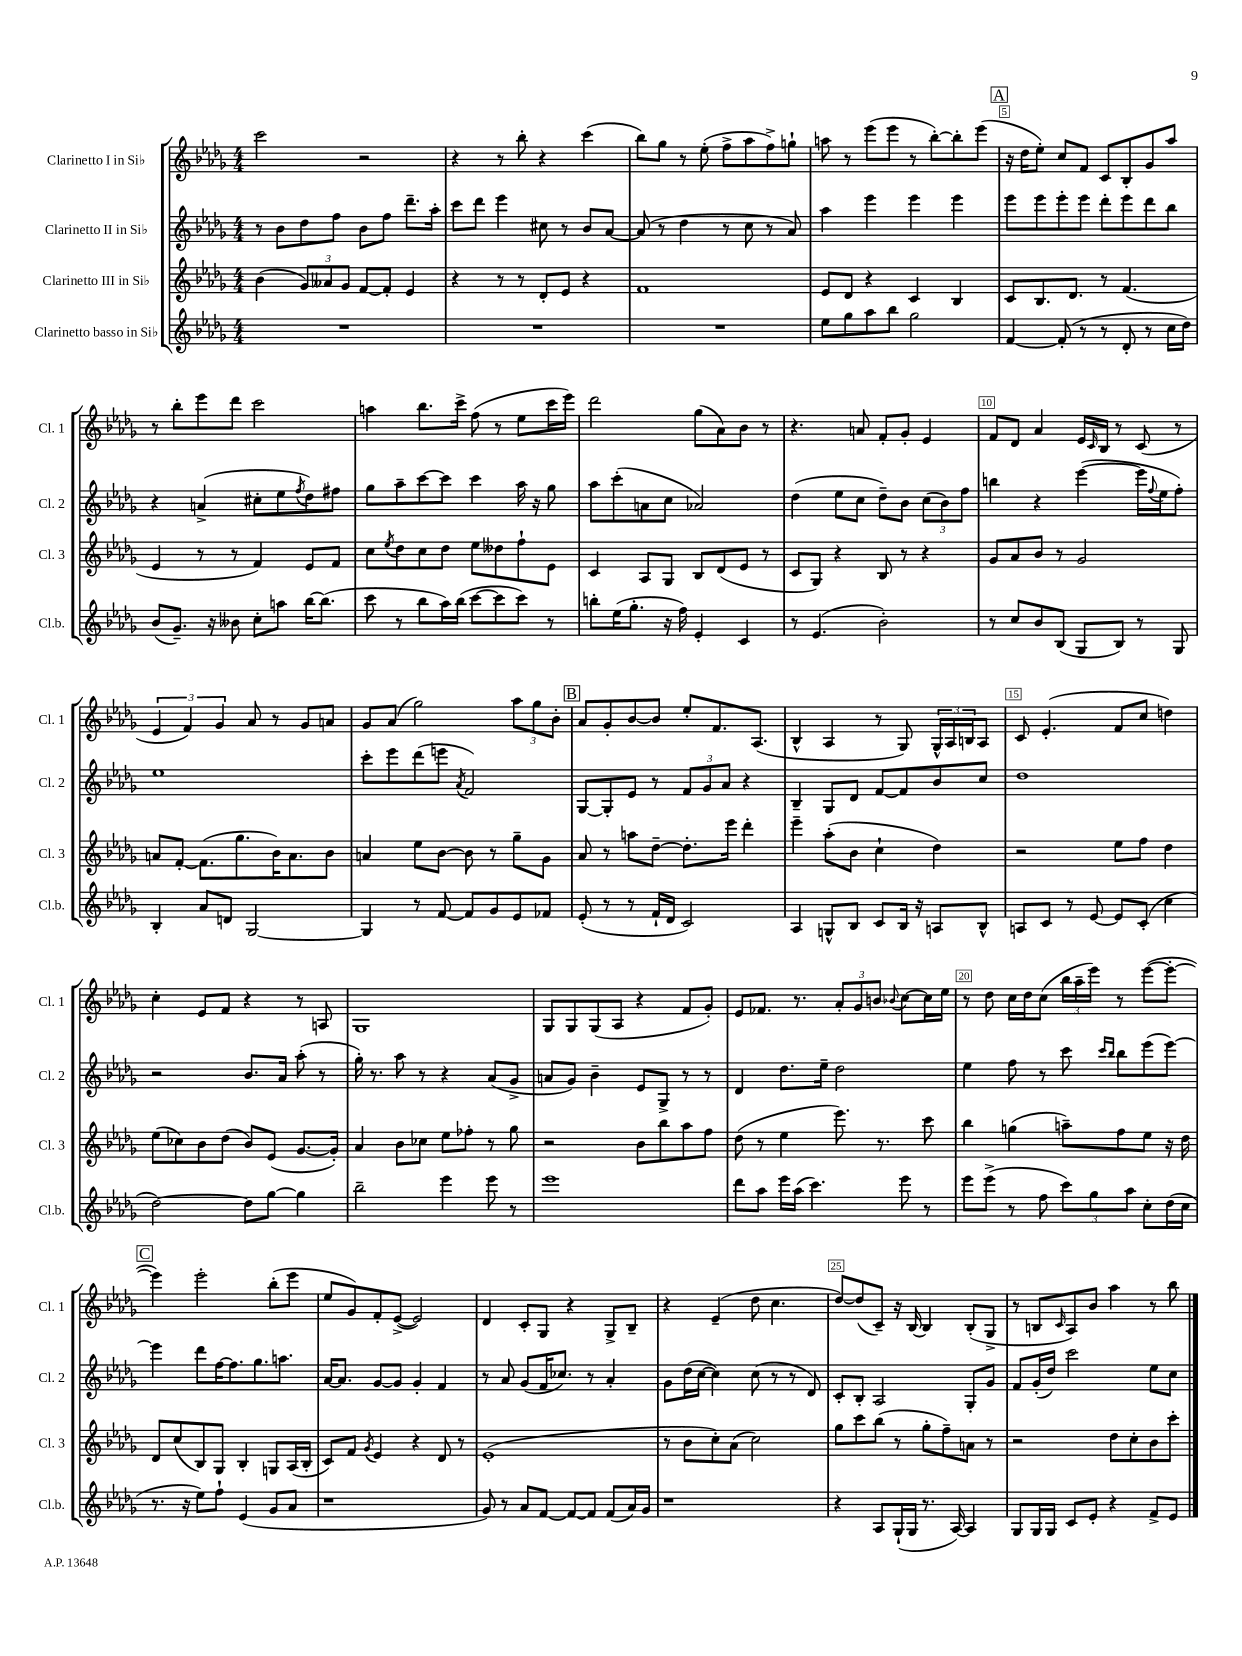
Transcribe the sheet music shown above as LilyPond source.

<<
\new StaffGroup <<
\new Staff = "s0" \with { instrumentName = "Clarinetto I in Sib" shortInstrumentName = "Cl. 1" } {
    \clef treble \key des \major \numericTimeSignature \time 4/4
    c'''2 r2 |
    r4 r8 bes''8-. r4 c'''4( |
    bes''8) ges''8 r8 ees''8-.( f''8-> aes''8 f''8->) g''8-! |
    a''8 r8 ees'''8( ees'''8 r8 bes''8~-.) bes''8-. ees'''8( |
    \mark \markup { \box "A" } r16 des''16 ees''8-.) c''8 f'8 c'8 bes8-. ges'8 aes''8 |
    r8 bes''8-. ees'''8 des'''8 c'''2 |
    a''4 bes''8. c'''16-> f''8( r8 ees''8 c'''16 ees'''16) |
    des'''2 ges''8( aes'8) bes'8 r8 |
    r4. a'8 f'8-. ges'8-. ees'4 |
    f'8 des'8 aes'4 ees'16 \grace { c'16 } bes16 r8 c'8( r8 |
    \tuplet 3/2 { ees'4 f'4) ges'4 } aes'8 r8 ges'8 a'8 |
    ges'8 aes'8( ges''2) \tuplet 3/2 { aes''8 ges''8 bes'8-. } |
    \mark \markup { \box "B" } aes'8 ges'8-. bes'8~ bes'8 ees''8-. f'8. aes8.( |
    bes4-^ aes4 r8 ges8) \tuplet 3/2 { ges16-^ aes16 b16 } aes8 |
    c'8 ees'4.-.( f'8 c''8 d''4) |
    c''4-. ees'8 f'8 r4 r8 a8 |
    ges1 |
    ges8 ges8 ges8( aes8 r4 f'8 ges'8-.) |
    ees'8 fes'8. r8. \tuplet 3/2 { aes'8-. ges'8 b'8 } \appoggiatura { bes'8 } c''8~ c''16 ees''16 |
    r8 des''8 c''16 des''16 c''8( \tuplet 3/2 { bes''16 aes''16-- ees'''16) } r8 ees'''8~( ees'''8~-. |
    \mark \markup { \box "C" } ees'''4) ees'''2-. bes''8-.( ees'''8 |
    ees''8 ges'8) f'8-. ees'8~->( ees'2) |
    des'4 c'8-. ges8 r4 ges8-> bes8-- |
    r4 ees'4--( des''8 c''4. |
    des''8~) des''8( c'8--) r16 bes16~ bes4 bes8-.( ges8-> |
    r8 b8 \grace { c'16 } aes8) bes'8 aes''4 r8 bes''8 \bar "|." |
}
\new Staff = "s1" \with { instrumentName = "Clarinetto II in Sib" shortInstrumentName = "Cl. 2" } {
    \clef treble \key des \major \numericTimeSignature \time 4/4
    r8 bes'8 des''8 f''8 bes'8 f''8 des'''8.-- aes''16-. |
    c'''8 des'''8 ees'''4 cis''8 r8 bes'8 aes'8~ |
    aes'8( r8 des''4 r8 c''8 r8 aes'8) |
    aes''4 ees'''4 ees'''4 ees'''4 |
    \mark \markup { \box "A" } ees'''8 ees'''8 ees'''8-. ees'''8 des'''8-. ees'''8 des'''8 bes''8 |
    r4 a'4->( cis''8-. ees''8 \acciaccatura { f''8 } des''8) fis''8 |
    ges''8 aes''8-- c'''8~ c'''8 c'''4 aes''16 r16 ges''8 |
    aes''8 c'''8-.( a'8 c''8 aes'2) |
    des''4( ees''8 c''8 des''8--) bes'8 \tuplet 3/2 { c''8( bes'8) f''8 } |
    b''4 r4 ees'''4~( ees'''16 \appoggiatura { f''8 } ees''16 f''8-.) |
    ees''1 |
    c'''8-. ees'''8 des'''8( e'''8 \acciaccatura { aes'8 } f'2) |
    \mark \markup { \box "B" } ges8~ ges8-. ees'8 r8 \tuplet 3/2 { f'8 ges'8 aes'8 } r4 |
    bes4-- ges8 des'8 f'8~ f'8 bes'8 c''8 |
    des''1 |
    r2 bes'8. aes'16 aes''8-.( r8 |
    ges''16-.) r8. aes''8 r8 r4 aes'8( ges'8-> |
    a'8 ges'8) bes'4-- ees'8 ges8-> r8 r8 |
    des'4 des''8. ees''16-- des''2 |
    ees''4 f''8 r8 c'''8 \grace { c'''16 bes''16 } bes''8 ees'''8( ees'''8~) |
    \mark \markup { \box "C" } ees'''4 des'''8 f''16~ f''8. ges''8. a''8. |
    aes'16~ aes'8. ges'8~ ges'8 ges'4-. f'4 |
    r8 aes'8 ges'8( f'16 ces''8.) r8 aes'4-. |
    ges'8 des''16( c''16~ c''4) c''8( r8 r8 des'8) |
    c'8-. bes8-. aes2 ges8-. ges'8 |
    f'8 ges'16-.( des''16) c'''2 ees''8 c''8 \bar "|." |
}
\new Staff = "s2" \with { instrumentName = "Clarinetto III in Sib" shortInstrumentName = "Cl. 3" } {
    \clef treble \key des \major \numericTimeSignature \time 4/4
    bes'4( \tuplet 3/2 { ges'8) aeses'8 ges'8 } f'8~ f'8-. ees'4 |
    r4 r8 r8 des'8-. ees'8 r4 |
    f'1 |
    ees'8 des'8 r4 c'4 bes4 |
    \mark \markup { \box "A" } c'8 bes8. des'8. r8 f'4.( |
    ees'4 r8 r8 f'4) ees'8 f'8 |
    c''8 \acciaccatura { ees''8 } des''8 c''8 des''8 ees''8 deses''8 f''8-! ees'8 |
    c'4 aes8 ges8 bes8 des'8( ees'8 r8 |
    c'8 ges8) r4 bes8 r8 r4 |
    ges'8 aes'8 bes'8 r8 ges'2 |
    a'8 f'8~-. f'8.( ges''8. bes'16) a'8. bes'8 |
    a'4 ees''8 bes'8~ bes'8 r8 ges''8-- ges'8 |
    \mark \markup { \box "B" } aes'8 r8 a''8 des''8~-- des''8.-. ees'''16 des'''4-. |
    ees'''4-- aes''8-.( bes'8 c''4-! des''4) |
    r2 ees''8 f''8 des''4 |
    ees''8( ces''8) bes'8 des''8( bes'8) ees'8( ges'8.~ ges'16-.) |
    aes'4 bes'8 ces''8 ees''8 fes''8-. r8 ges''8 |
    r2 bes'8 bes''8 aes''8 f''8 |
    des''8( r8 ees''4 ees'''8.) r8. c'''8 |
    bes''4 g''4( a''8--) f''8 ees''8 r16 des''16 |
    \mark \markup { \box "C" } des'8 c''8( bes8) ges8 bes4-. g8 aes16( bes16-. |
    c'8) f'8 \acciaccatura { ges'8 } ees'4 r4 des'8 r8 |
    ees'1-.( |
    r8 bes'8 c''8-.) aes'8( c''2) |
    ges''8 c'''8 bes''8( r8 ges''8-. f''8--) a'8 r8 |
    r2 des''8 c''8-. bes'8 c'''8-. \bar "|." |
}
\new Staff = "s3" \with { instrumentName = "Clarinetto basso in Sib" shortInstrumentName = "Cl.b." } {
    \clef treble \key des \major \numericTimeSignature \time 4/4
    R1 |
    R1 |
    R1 |
    ees''8 ges''8 aes''8 bes''8 ges''2 |
    \mark \markup { \box "A" } f'4~ f'8-.( r8 r8 des'8-. r8 c''16 des''16) |
    bes'8( ges'8.--) r16 beses'8 c''8-. a''8 bes''16~ bes''8.( |
    c'''8 r8 bes''8 aes''16) bes''16( c'''8~ c'''8 c'''8) r8 |
    b''8-. ees''16( ges''8.-. r16 f''16) ees'4-. c'4 |
    r8 ees'4.( bes'2-.) |
    r8 c''8 bes'8 bes8( ges8 bes8) r8 ges8 |
    bes4-. aes'8 d'8 ges2~ |
    ges4 r8 f'8~ f'8 ges'8 ees'8 fes'8 |
    \mark \markup { \box "B" } ees'8-.( r8 r8 f'16-! des'16 c'2) |
    aes4 g8-^ bes8 c'8 bes16 r16 a8 bes8-^ |
    a8 c'8 r8 ees'8~ ees'8 c'8-.( c''4 |
    des''2~) des''8 ges''8~ ges''4 |
    bes''2-- ees'''4 ees'''8 r8 |
    ees'''1 |
    des'''8 aes''8 ees'''16 aes''16( c'''4.) ees'''8 r8 |
    ees'''8 ees'''8->( r8 f''8 \tuplet 3/2 { c'''8) ges''8 aes''8 } c''8-. des''16( c''16 |
    \mark \markup { \box "C" } r8. r16 ees''8) f''8-! ees'4( ges'8 aes'8 |
    r1 |
    ges'8) r8 aes'8 f'8~ f'8~ f'8 f'8( aes'16) ges'16 |
    r1 |
    r4 aes8 ges16-!( ges16 r8. aes16~) aes4 |
    ges8 ges16 ges16 c'8 ees'8-. r4 f'8-> ees'8 \bar "|." |
}
>>
>>
\layout { \context { \Score \override BarNumber.break-visibility = ##(#f #t #t) barNumberVisibility = #(every-nth-bar-number-visible 5) \override BarNumber.stencil = #(make-stencil-boxer 0.1 0.3 ly:text-interface::print) } }
